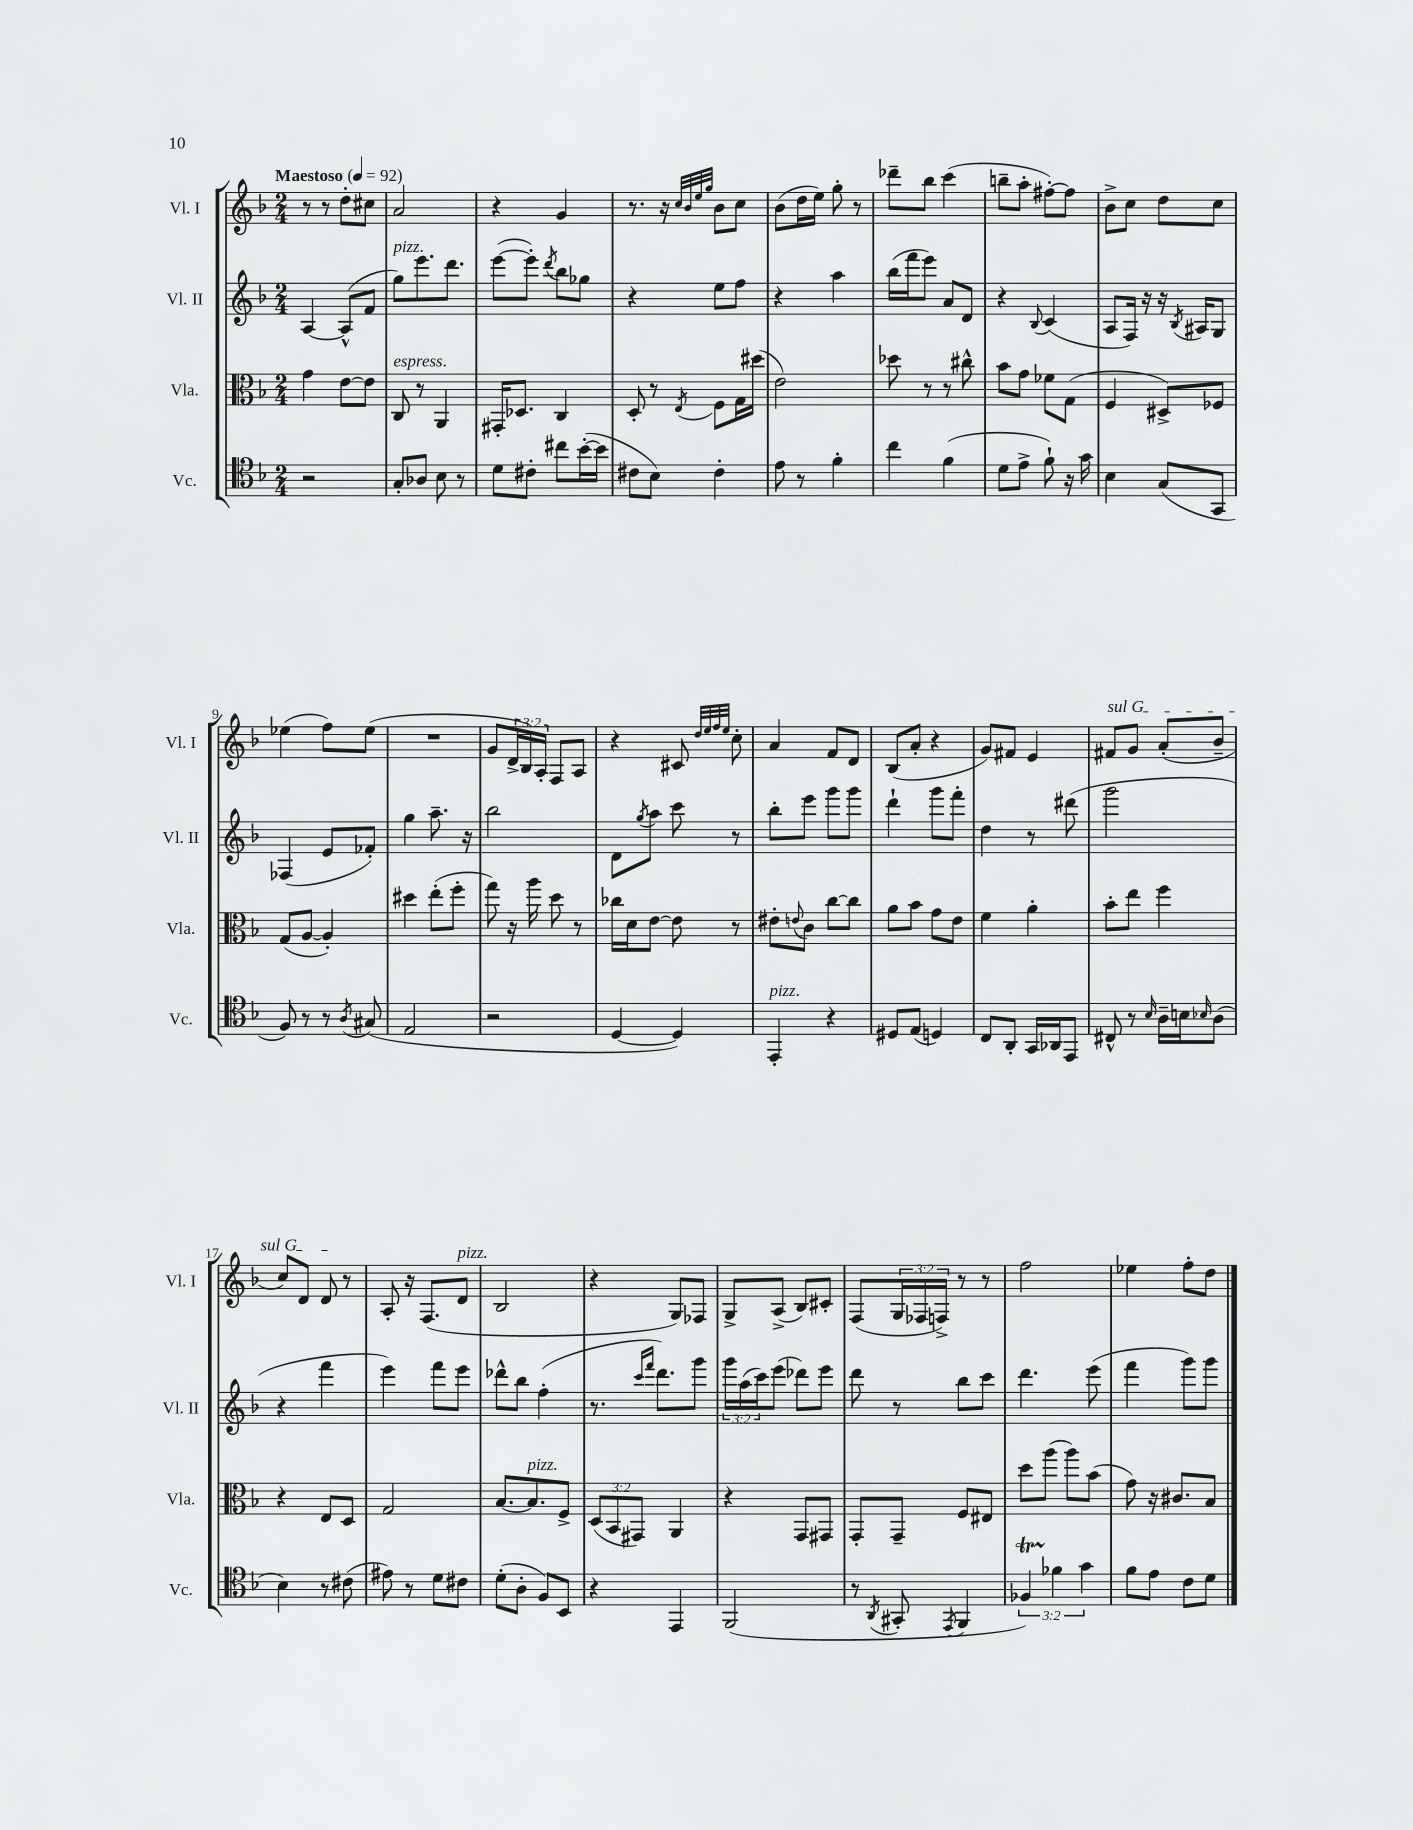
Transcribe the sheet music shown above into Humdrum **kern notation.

**kern	**kern	**kern	**kern
*staff4	*staff3	*staff2	*staff1
*clefC4	*clefC3	*clefG2	*clefG2
*k[b-]	*k[b-]	*k[b-]	*k[b-]
*M2/4	*M2/4	*M2/4	*M2/4
*MM92	*MM92	*MM92	*MM92
2r	4g	[4A	8r
.	.	.	8r
.	[8e	(8A^^]	8dd'
.	8e]	8f	8cc#
=	=	=	=
8G'	8C	8gg)	2a
8A-	8r	8.eee	.
8B-	4AA	.	.
.	.	8.ddd	.
8r	.	.	.
=	=	=	=
8d	16GG#'	([8eee	4r
.	8.D-	.	.
8c#'	.	8eee'])	.
.	.	8qddd	.
8cc#	4C	8bb-	4g
([16b-'	.	8gg-	.
16b-]	.	.	.
=	=	=	=
8c#	8D'	4r	8.r
8B-)	8r	.	.
.	.	.	16r
.	.	.	32qqcc
.	.	.	32qqb-
.	.	.	32qqee
.	8qE	.	32qqgg
4c#'	8F	8ee	8b-
.	16G	8ff	8cc
.	(16dd#	.	.
=	=	=	=
8e	2e)	4r	(8b-
8r	.	.	16dd
.	.	.	16ee)
4f'	.	4aa	8gg'
.	.	.	8r
=	=	=	=
4cc	8dd-	(16bb-	8ddd-~
.	.	16fff	.
.	8r	8eee)	8bb-
(4f	8r	8a	(4ccc
.	8cc#^^	8d	.
=	=	=	=
8d	8b-	4r	8bb~
8e^	8g	.	8aa'
.	.	8qqB-	.
8f`)	8f-	(4c	[8ff#')
16r	(8G	.	8ff#]
16g	.	.	.
=	=	=	=
4B-	4F	8A	8b-^
.	.	16F)	8cc
.	.	16r	.
(8G	8D#^)	16r	8dd
.	.	8qB-	.
.	.	16A#	.
8GG	8F-	8G	8cc
=	=	=	=
8F)	(8G	(4F-	(4ee-
8r	[8A	.	.
8r	4A'])	8e	8ff)
8qA	.	.	.
(8G#	.	8f-')	(8ee-
=	=	=	=
2E	4dd#	4gg	2r
.	(8ee'	8.aa~	.
.	8ff'	.	.
.	.	16r	.
=	=	=	=
2r	8gg)	2bb-	8g
.	16r	.	24d^
.	.	.	24B-)
.	16aa	.	.
.	.	.	24A'
.	8dd	.	8F
.	8r	.	8A
=	=	=	=
[4D	16cc-	8d	4r
.	16d	.	.
.	.	8qgg	.
.	[8e	8aa	.
4D])	8e]	8ccc	8c#
.	.	.	32qqdd
.	.	.	32qqee
.	.	.	32qqff
.	.	.	32qqee
.	8r	8r	8cc'
=	=	=	=
4EE'	8e#'	8bb-'	4a
.	8qqe	.	.
.	8c	8eee	.
4r	[8cc	8ggg	8f
.	8cc]	8ggg	8d
=	=	=	=
8D#	8a	4ddd`	(8B-
(8E	8b-	.	8a'
4D)	8g	8ggg	4r
.	8e	8fff'	.
=	=	=	=
8C	4f	4dd	8g)
8AA'	.	.	8f#
16GG	4a'	8r	4e
16AA-	.	.	.
8EE	.	(8ddd#	.
=	=	=	=
8C#^^	8b-'	2ggg	8f#
8r	8ee	.	8g
16qqB-	.	.	.
16A~	4ff	.	(8a'
16B	.	.	.
16qqB-	.	.	.
(8A	.	.	8b-~
=	=	=	=
4B-)	4r	4r	8cc)
.	.	.	8d
8r	8E	4fff	8d
(8c#	8D	.	8r
=	=	=	=
8e#)	2G	4eee)	8A'
8r	.	.	16r
.	.	.	(8.F
8d	.	8fff	.
8c#	.	8eee	8d
=	=	=	=
(8d'	[8.B-	8ddd-^^	2B-
8A'	.	8bb-	.
.	8.B-]	.	.
8F)	.	(4ff'	.
8BB-	8F^	.	.
=	=	=	=
4r	(12D	8.r	4r
.	12BB-	.	.
.	12GG#)	.	.
.	.	16qqccc	.
.	.	16qqfff	.
.	.	8.ddd)	.
4EE	4AA	.	8G)
.	.	8ggg	8F-
=	=	=	=
(2FF	4r	24ggg	8G^
.	.	(24aa	.
.	.	24ccc)	.
.	.	(8eee	(8A^
.	8GG	8ddd-)	8B-)
.	8GG#	8eee	8c#'
=	=	=	=
8r	8GG'	8ddd	(8F
8qAA	.	.	.
8GG#'	8GG~	8r	24G
.	.	.	24F-
.	.	.	24F^)
8qEE	.	.	.
4FF	8F	8bb-	8r
.	8E#	8ccc	8r
=	=	=	=
6F-)	8dd	4.ddd	2ff
.	(8aa	.	.
6f-	.	.	.
.	8aa)	.	.
6g	.	.	.
.	(8b-	(8eee	.
=	=	=	=
8f	8g)	4fff	4ee-
8e	16r	.	.
.	8.c#	.	.
8c	.	8ggg)	8ff'
8d	8B-	8ggg	8dd
==	==	==	==
*-	*-	*-	*-
